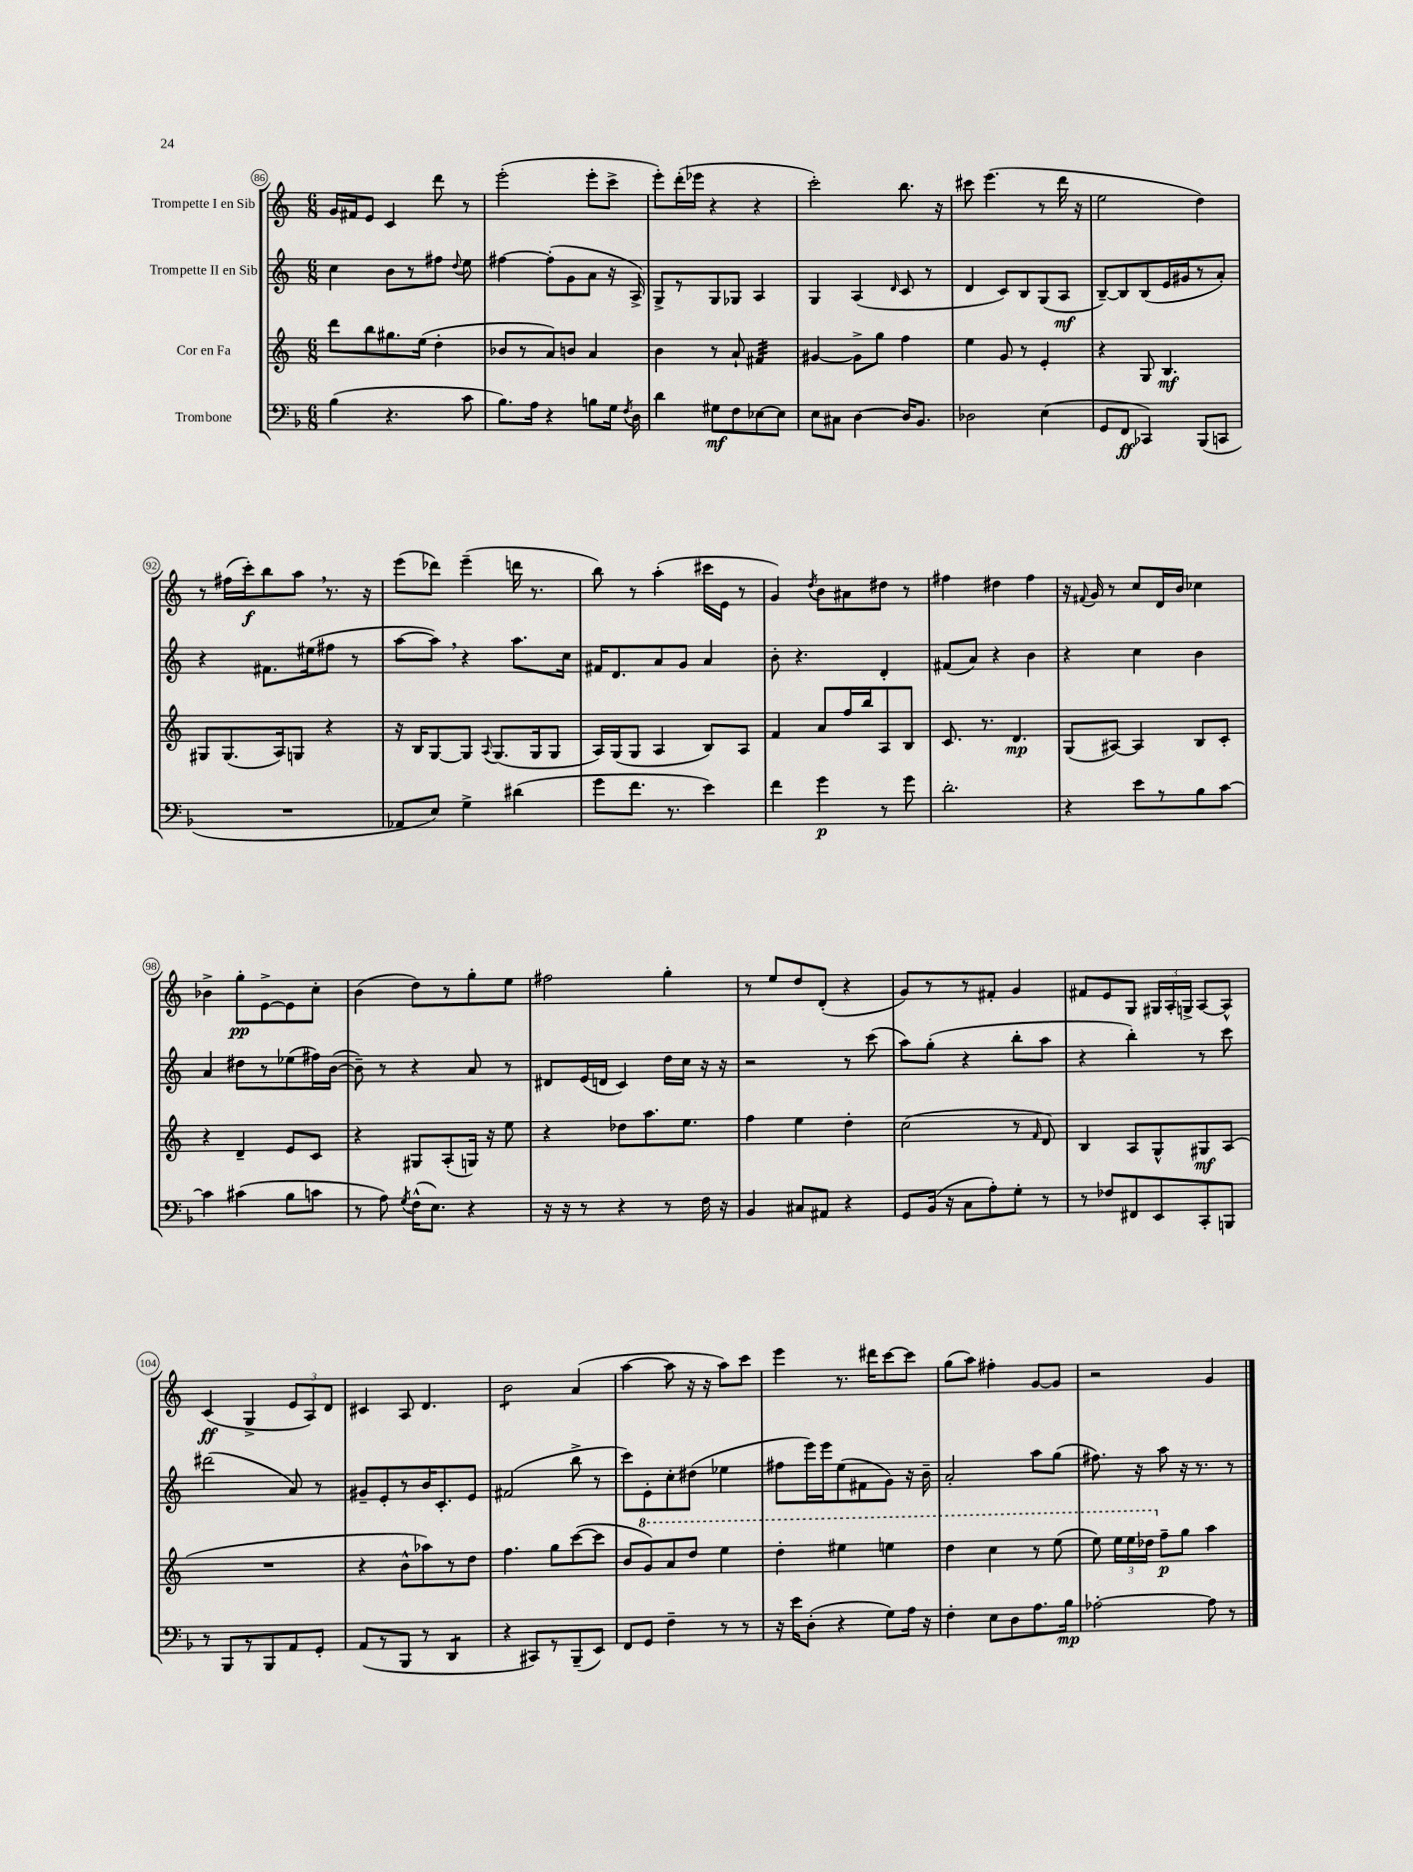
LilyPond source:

<<
\new StaffGroup <<
\new Staff = "s0" \with { instrumentName = "Trompette I en Sib" } {
    \clef treble \key c \major \numericTimeSignature \time 6/8
    \autoBeamOff g'16[ fis'16 e'8] c'4 d'''8 r8 |
    e'''2-.( e'''8[-. c'''8]-> |
    e'''8[-.) d'''16-.( ees'''16] r4 r4 |
    c'''2-.) b''8. r16 |
    cis'''8 e'''4.( r8 d'''16 r16 |
    e''2 d''4) |
    r8 fis''16[( c'''16-.\f) b''8 a''8] \breathe r8. r16 |
    e'''8[( des'''8]) e'''4--( d'''16 r8. |
    b''8) r8 a''4-.( cis'''16[ e'16] r8 |
    g'4) \acciaccatura { d''8 } b'8[ ais'8 dis''8] r8 |
    fis''4 dis''4 fis''4 |
    r16 \appoggiatura { fis'8 } g'16 r8 c''8[ d'16 b'16] ces''4 |
    bes'4-> g''8[-.\pp e'8~-> e'8 c''8]-. |
    b'4( d''8[) r8 g''8-. e''8] |
    fis''2 g''4-. |
    r8 e''8[ d''8 d'8]-.( r4 |
    g'8[) r8 r8 fis'8]-. g'4 |
    fis'8[ e'8 g8] \tuplet 3/2 { gis16[ a16-. g16]-> } a8[~ a8]-^ |
    c'4\ff( g4-> \tuplet 3/2 { e'8[ a8) d'8] } |
    cis'4 a8 d'4. |
    b'2:8 a'4( |
    a''4~ a''8 r16 r16 a''8[) c'''8] |
    e'''4 r8. dis'''16[ c'''8~ c'''8] |
    g''8[( a''8]) fis''4-. g'8[~ g'8] |
    r2 g'4 \bar "|." |
}
\new Staff = "s1" \with { instrumentName = "Trompette II en Sib" } {
    \clef treble \key c \major \numericTimeSignature \time 6/8
    \autoBeamOff c''4 b'8[ r8 fis''8] \appoggiatura { d''8 } e''8 |
    fis''4~ fis''8[-.( g'8 a'8] r16 a16->) |
    g8[-> r8 g8 ges8] a4 |
    g4 a4( \grace { d'16 } c'8 r8 |
    d'4 c'8[) b8 g8( a8]\mf |
    b8[~--) b8 b8( e'16 gis'16 r8 a'8]-.) |
    r4 fis'8.[ eis''16( fis''8] r8 |
    a''8[~ a''8]) \breathe r4 a''8.[ c''16] |
    fis'16[ d'8. a'8 g'8] a'4 |
    b'8-. r4. d'4-. |
    fis'8[( a'8]) r4 b'4 |
    r4 c''4 b'4 |
    a'4 dis''8[ r8 ees''8( fis''16) b'16]~( |
    b'8--) r8 r4 a'8 r8 |
    dis'8[ e'16( d'16] c'4) d''16[ c''16] r16 r16 |
    r2 r8 c'''8( |
    a''8[) g''8]-.( r4 b''8[-. a''8] |
    r4 b''4-.) r8 c'''8 |
    dis'''2( a'8) r8 |
    gis'8[-- e'8-. r8 b'16 c'8.-. e'8] |
    fis'2( b''8-> r8 |
    c'''8[) e'8-. c''8-. dis''8]( ees''4 |
    fis''8[ e'''16) e'''16 e''8( fis'8 g'8]) r16 b'16-- |
    a'2-. a''8[ g''8]( |
    fis''8.) r16 a''8 r16 r8. r8 \bar "|." |
}
\new Staff = "s2" \with { instrumentName = "Cor en Fa" } {
    \clef treble \key c \major \numericTimeSignature \time 6/8
    \autoBeamOff d'''8[ b''8 gis''8. e''16]( d''4-. |
    bes'8[ r8 a'8) b'8] a'4 |
    b'4 r8 a'8-! fis'4:32 |
    gis'4~ gis'8[-> g''8] f''4 |
    e''4 g'8 r8 e'4-. |
    r4 g8 b4.\mf |
    gis8[ gis8.( a16) g8] r4 |
    r16 b16[ g8~ g8] \appoggiatura { a8 } g8.[( g16 g8] |
    a16[) g16( g8] a4 b8[) a8] |
    f'4 a'8[ f''16 b''16 a8 b8] |
    c'8. r8. d'4.\mp |
    g8[( ais8]~) ais4 b8[ c'8]-. |
    r4 d'4-- e'8[ c'8] |
    r4 gis8[ a8-.( g16]) r16 e''8 |
    r4 des''8[ a''8. e''8.] |
    f''4 e''4 d''4-. |
    c''2( r8 \grace { f'16 } d'8) |
    b4 a8[ g8-^ gis8\mf a8]( |
    R2. |
    r4 b'8[-^ aes''8) r8 d''8] |
    f''4. g''8[ c'''8~( c'''8] |
    b'8[ \ottava #1 g''8) a''8 d'''8] e'''4 |
    d'''4-. eis'''4 e'''4 |
    d'''4 c'''4 r8 e'''8( |
    e'''8) \tuplet 3/2 { e'''16[ e'''16 des'''16] \ottava #0 } f''8[--\p g''8] a''4 \bar "|." |
}
\new Staff = "s3" \with { instrumentName = "Trombone" } {
    \clef bass \key f \major \numericTimeSignature \time 6/8
    \autoBeamOff bes4( r4. c'8 |
    bes8.[) a16] r4 b8[ g16] \acciaccatura { f8 } d16 |
    d'4 gis8[\mf f8 ees8~ ees8] |
    e8[ cis8] d4~ d16[ bes,8.] |
    des2 e4( |
    g,8[ f,8]\ff ces,4) bes,,8[( c,8] |
    R2. |
    aes,8[ e8]) g4-> dis'4( |
    g'8[ f'8.] r8. e'4) |
    f'4 g'4\p r8 g'8 |
    d'2.-. |
    r4 e'8[ r8 bes8 c'8]~ |
    c'4 cis'4( bes8[ c'8] |
    r8 a8) \acciaccatura { g8 } f16[-^( e8.]) r4 |
    r16 r16 r8 r4 r8 f16 r16 |
    bes,4 cis8[ ais,8] r4 |
    g,8[ bes,16]( r16 c8[ a8-.) g8]-. r8 |
    r8 fes8[ fis,8 e,8 c,8-. b,,8] |
    r8 bes,,8[ r8 bes,,8 a,8 g,8]-. |
    a,8[( r8 bes,,8] r8 d,4:8 |
    r4 cis,8[) r8 bes,,8--( e,8]) |
    f,8[ g,8] f4-- r8 r8 |
    r16 e'16[ d8]-.( r4 g8[) a16] r16 |
    f4-. e8[ d8 a8. bes16]\mp |
    aes2~-. aes8 r8 \bar "|." |
}
>>
>>
\layout { \context { \Score currentBarNumber = #86 \override BarNumber.stencil = #(make-stencil-circler 0.1 0.3 ly:text-interface::print) } }
